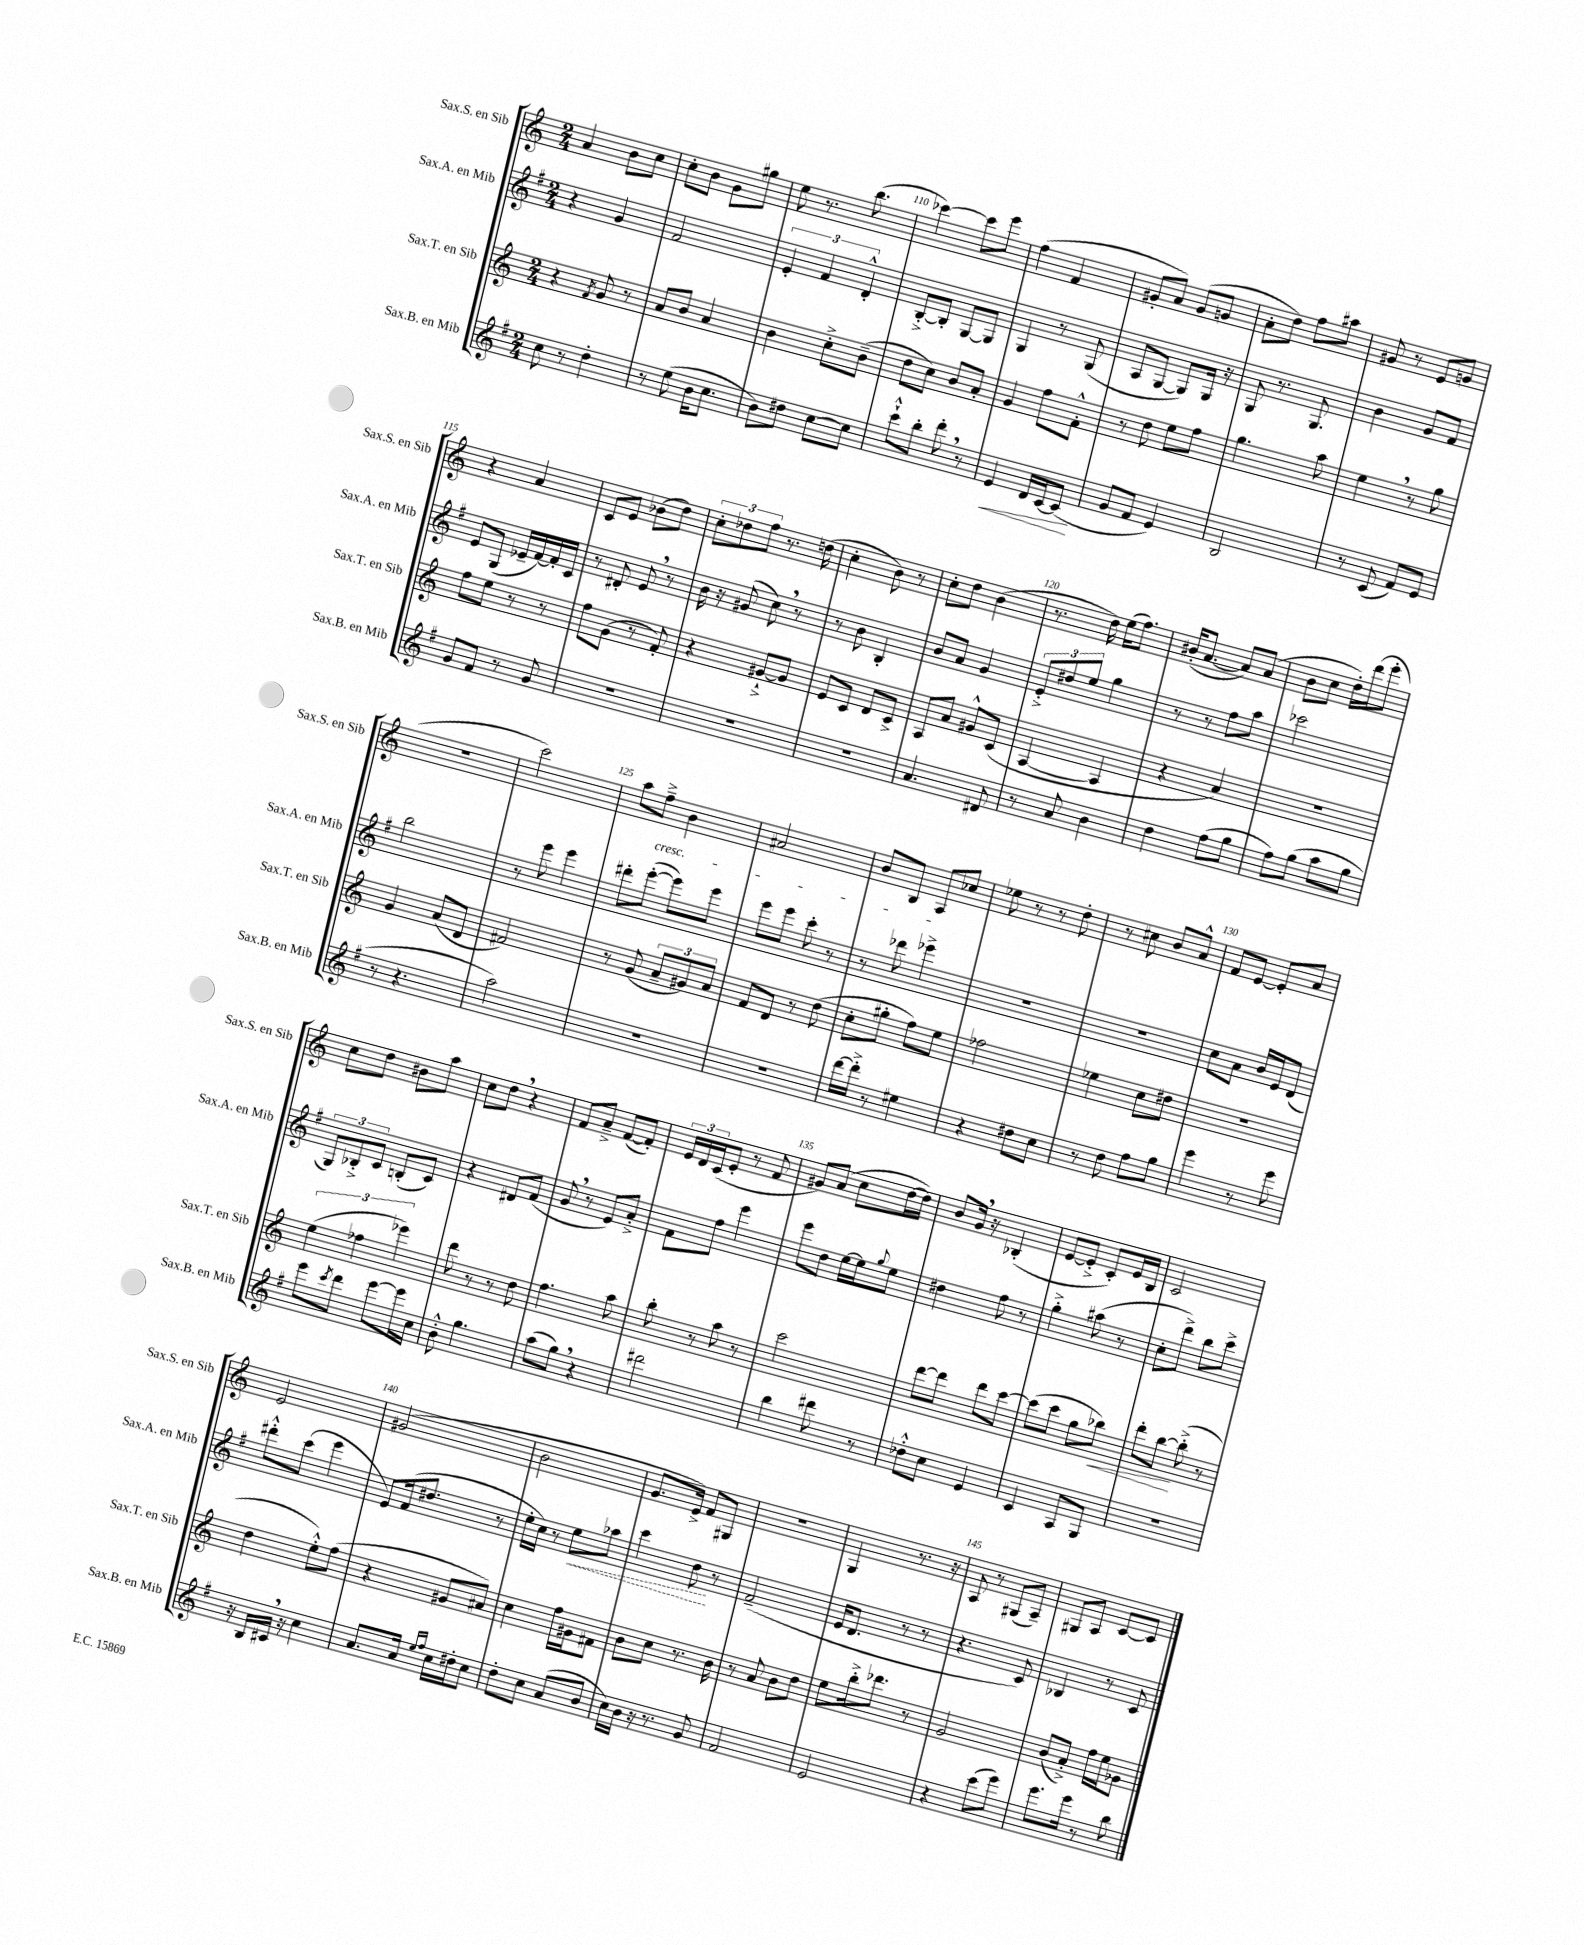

**kern	**dynam	**kern	**dynam	**kern	**dynam	**kern
*part4	*part4	*part3	*part3	*part2	*part2	*part1
*staff4	*staff4	*staff3	*staff3	*staff2	*staff2	*staff1
*I"Sax.B. en Mib	*	*I"Sax.T. en Sib	*	*I"Sax.A. en Mib	*	*I"Sax.S. en Sib
*I'Sax.B. en Mib	*	*I'Sax.T. en Sib	*	*I'Sax.A. en Mib	*	*I'Sax.S. en Sib
*clefG2	*	*clefG2	*	*clefG2	*	*clefG2
*k[f#]	*	*k[]	*	*k[f#]	*	*k[]
*M2/4	*	*M2/4	*	*M2/4	*	*M2/4
=107	=107	=107	=107	=107	=107	=107
8cc\	.	4r	.	4r	.	4a/
8r	.	.	.	.	.	.
.	.	8qf/	.	.	.	.
4dd'\	.	8g/	.	4g/	.	8b\L
.	.	8r	.	.	.	8cc\J
=108	=108	=108	=108	=108	=108	=108
8r	.	8a/L	.	2f#/	.	8cc'\L
(8ee\	.	8b/J	.	.	.	8b\J
16b\KL	.	4a/	.	.	.	8g\L
8.cc\J	.	.	.	.	.	.
.	.	.	.	.	.	8gg#X\J
=109	=109	=109	=109	=109	=109	=109
8b\L)	.	4b\	.	6e'/	.	8ee\
8dd#X\J	.	.	.	.	.	8.r
.	.	.	.	6f#/	.	.
[8cc\L	.	8cc'^\L	.	.	.	.
.	.	.	.	.	.	(8.bb\
.	.	.	.	6d'^^/	.	.
8cc\J]	.	(8b~\J	.	.	.	.
=110	=110	=110	=110	=110	=110	=110
8ccc`^^\L	.	8dd\L	.	[8B'^/L	.	[4ccc-X\)
8bb'\J	.	8cc\J)	.	8B'/J]	.	.
8ddd',\	.	8b/L	.	[8G/L	.	8ccc-\L]
8r	.	8a'/J	.	8G/J]	.	8eee\J
=111	=111	=111	=111	=111	=111	=111
!	!LO:HP:b	!	!	!	!	!
4e/	<	4g/	.	4G/	.	(4ff\
16d/LL	.	8ff\L	.	8r	.	4f/
[16c/J	.	.	.	.	.	.
(8c/J]	.	8f'^^\J	.	(8G/	.	.
.	[	.	.	.	.	.
=112	=112	=112	=112	=112	=112	=112
8g/L	.	8r	.	8A/L	.	8g#X'/L
8f#/J	.	8dd\	.	[8G/J	.	8a/J)
4e/)	.	8ee\L	.	8G/L])	.	(8g#/L
.	.	8ff\J	.	16G/Jk	.	8gn/J
.	.	.	.	16r	.	.
=113	=113	=113	=113	=113	=113	=113
2B/	.	4.gg\	.	8G/	.	8a'\L
.	.	.	.	8.r	.	8dd\J)
.	.	.	.	.	.	8ff\L
.	.	.	.	8.G/	.	.
.	.	8aa\	.	.	.	8aa#X\J
=114	=114	=114	=114	=114	=114	=114
8r	.	4ee,\	.	4b\	.	8g#X/
(8c/	.	.	.	.	.	8r
8f#/L)	.	8r	.	8g/L	.	8e/L
8e/J	.	8gg\	.	8f#/J	.	8gn/J
!!LO:LB:g=z
=115	=115	=115	=115	=115	=115	=115
8g/L	.	8ff\L	.	8e/L	.	4r
8f#/J	.	8ee\J	.	(8G/J	.	.
8r	.	8r	.	16e-X~/LL	.	4a/
.	.	.	.	[16f#/)	.	.
8g/	.	8r	.	16f#'/]	.	.
.	.	.	.	16c/JJ	.	.
=116	=116	=116	=116	=116	=116	=116
2r	.	8ff\L	.	8r	.	8c/L
.	.	(8g\J	.	8d#X'/	.	8e/J
.	.	8r	.	8e,/	.	(8b-X\L
.	.	8f'/)	.	8r	.	8dd\J)
=117	=117	=117	=117	=117	=117	=117
2r	.	4r	.	16b\	.	12cc'\L
.	.	.	.	16r	.	.
.	.	.	.	.	.	12dd-X\
.	.	.	.	(8g#X/	.	.
.	.	.	.	.	.	12ff\J
.	.	[8g#X`^/L	.	8cc,\)	.	8.r
.	.	8g#/J]	.	8r	.	.
.	.	.	.	.	.	(16ddn\
=118	=118	=118	=118	=118	=118	=118
2r	.	8e/L	.	8r	.	4cc'\
.	.	8c/J	.	8b\	.	.
.	.	8d/L	.	4B'/	.	8b\)
.	.	8c^/J	.	.	.	8r
=119	=119	=119	=119	=119	=119	=119
4.a/	.	8A/L	.	8b/L	.	8cc'\L
.	.	8a/J	.	8a/J	.	8dd\J
.	.	8g#X^^/L	.	4g/	.	(4b\
8d#X/	.	(8c/J	.	.	.	.
=120	=120	=120	=120	=120	=120	=120
8r	.	[4A/	.	12e'^/L	.	8.r
.	.	.	.	12dd#X/	.	.
8a/	.	.	.	.	.	.
.	.	.	.	12ee/J	.	.
.	.	.	.	.	.	16dd\)
4b\	.	4A/]	.	4gg\	.	(16ee\KL
.	.	.	.	.	.	8.ff\J)
=121	=121	=121	=121	=121	=121	=121
4dd\	.	4r	.	8r	.	(16b#X'/KL
.	.	.	.	.	.	[8.a/J
.	.	.	.	8r	.	.
(8ff#\L	.	4a/)	.	8ff#\L	.	8a/L])
8gg\J	.	.	.	8aa\J	.	(8a/J
=122	=122	=122	=122	=122	=122	=122
8ff#\L)	.	2r	.	2ccc-X\	.	8b\L
(8gg\J	.	.	.	.	.	8cc\J
8aa\L	.	.	.	.	.	16dd'\LL)
.	.	.	.	.	.	(16ddd\J
8gg\J	.	.	.	.	.	8eee'\J
!!LO:LB:g=z
=123	=123	=123	=123	=123	=123	=123
8r	.	4g/	.	2bb\	.	2r
4.r	.	.	.	.	.	.
.	.	(8a/L	.	.	.	.
.	.	8d/J	.	.	.	.
=124	=124	=124	=124	=124	=124	=124
2aa\)	.	2f#X/)	.	8r	.	2ccc\)
.	.	.	.	8eee\	.	.
.	.	.	.	4eee\	.	.
=125	=125	=125	=125	=125	=125	=125
2r	.	8r	.	8ddd#X'\L	.	8aa\L
!	!	!	!	!	!	!LO:TX:b:i:t=cresc.
.	.	(8g/	.	([8eee'\J	.	8ff~^\J
.	.	12a~/L	.	8eee\L])	.	4b\
.	.	12g#X/)	.	.	.	.
.	.	.	.	8eee\J	.	.
.	.	12a/J	.	.	.	.
=126	=126	=126	=126	=126	=126	=126
2r	.	8f/L	.	8eee\L	.	2a#X/
.	.	8d/J	.	8eee\J	.	.
.	.	8r	.	8ccc'\	.	.
.	.	(8dd\	.	8r	.	.
=127	=127	=127	=127	=127	=127	=127
[16ddd\LL	.	8cc'\L	.	8r	.	8b/L
16ddd'^\JJ]	.	.	.	.	.	.
8r	.	8gg#X'\J	.	8ddd-X\	.	8B/J
4ee#X\	.	8ff\L)	.	4eee-X^\	.	8A/L
.	.	8ee\J	.	.	.	8cc-X/J
=128	=128	=128	=128	=128	=128	=128
4r	.	2ff-X\	.	2r	.	8ee-X\
.	.	.	.	.	.	8r
8dd#X\L	.	.	.	.	.	8r
8cc\J	.	.	.	.	.	8dd'\
=129	=129	=129	=129	=129	=129	=129
8r	.	4ee-X\	.	2r	.	8r
8dd\	.	.	.	.	.	8cc#X\
8ff#\L	.	8cc\L	.	.	.	8b/L
8gg\J	.	8dd#X\J	.	.	.	8a^^/J
=130	=130	=130	=130	=130	=130	=130
4eee\	.	2r	.	8cc\L	.	8f/L
.	.	.	.	8a\J	.	[8e/J
8r	.	.	.	16b/LL	.	8e'/L]
.	.	.	.	16e/J	.	.
8eee\	.	.	.	(8d/J	.	8a/J
!!LO:LB:g=z
=131	=131	=131	=131	=131	=131	=131
8eee\L	.	(6ee\	.	12G/L)	.	8cc\L
.	.	.	.	12B-X'^/	.	.
8qccc/	.	.	.	.	.	.
8ddd\J	.	.	.	.	.	8dd\J
.	.	6ff-X\	.	12c/J	.	.
[8eee\L	.	.	.	(8Bn'/L	.	8b#X\L
.	.	6eee-X\)	.	.	.	.
16eee\L]	.	.	.	8c/J)	.	8aa\J
16cc\JJ	.	.	.	.	.	.
=132	=132	=132	=132	=132	=132	=132
8b'^^\	.	8ddd\	.	4r	.	8cc\L
4.gg\	.	8r	.	.	.	8dd,\J
.	.	8r	.	8d#X/L	.	4r
.	.	8dd\	.	(8f#/J	.	.
=133	=133	=133	=133	=133	=133	=133
(8aa\L	.	4.ff\	.	8g,/	.	8f/L
8gg,\J)	.	.	.	8r	.	8a~^/J
4r	.	.	.	8e/L)	.	([8f/L
.	.	8aa\	.	8a'^/J	.	8f'/J])
=134	=134	=134	=134	=134	=134	=134
2ddd#X\	.	8bb'\	.	8f#\L	.	24e/LL
.	.	.	.	.	.	24d/
.	.	.	.	.	.	(24c/J
.	.	8r	.	8ff#\J	.	8e'/J
.	.	8aa\	.	4eee\	.	8r
.	.	8r	.	.	.	8f/
=135	=135	=135	=135	=135	=135	=135
4bb\	.	2ccc\	.	8eee\L	.	8g#X/L)
.	.	.	.	8dd\J	.	(8a/J
8ddd#X\	.	.	.	[16ee\LL	.	8cc\L
.	.	.	.	16ee\J]	.	.
.	.	.	.	8qqgg/	.	.
8r	.	.	.	8ee\J	.	[16dd\L
.	.	.	.	.	.	16dd\JJ])
=136	=136	=136	=136	=136	=136	=136
8dd-X'^^\L	.	[8ddd\L	.	4dd#X\	.	8b/L
8cc\J	.	8ddd\J]	.	.	.	16g,/Jk
.	.	.	.	.	.	16r
4e/	.	8ddd\L	.	8ff#\	.	(4B-X'/
.	.	[8ccc\J	.	8r	.	.
=137	=137	=137	=137	=137	=137	=137
4c/	.	(8ccc\L]	.	4gg'^\	.	[8e/L
.	.	8ccc\J	.	.	.	8e'^/J]
8A/L	.	8gg\L	.	(8aa#X\	.	8c'/L)
!	!	!	!LO:HP:b	!	!	!
8G/J	.	8bb-X\J)	<	8r	.	16e/L
.	.	.	.	.	.	16B/JJ
=138	=138	=138	=138	=138	=138	=138
2r	.	8ddd'\L	.	8cc'\L	.	2c/
.	.	[8bb\J	.	8ddd^\J)	.	.
.	.	(8bb'^\]	[	8bb\L	.	.
.	.	8r	.	8ccc^\J	.	.
!!LO:LB:g=z
=139	=139	=139	=139	=139	=139	=139
16r	.	4dd\	.	8ddd#X'^^\L	.	2e/
16B/LL	.	.	.	.	.	.
16c#X,/JJ	.	.	.	(8ccc\J	.	.
16r	.	.	.	.	.	.
4cc\	.	8ee'^^\L)	.	4eee\	.	.
.	.	(8ff\J	.	.	.	.
=140	=140	=140	=140	=140	=140	=140
8.a/L	.	4r	.	8e/L)	.	(2g#X/
.	.	.	.	(16f#/k	.	.
16a/Jk	.	.	.	8.dd#X/J	.	.
16qqee/LL	.	.	.	.	.	.
16qqff#/JJ	.	.	.	.	.	.
16cc\LL	.	8g#X/L	.	.	.	.
16dd#X'\J	.	.	.	.	.	.
8cc\J	.	8a#X/J)	.	8r	.	.
=141	=141	=141	=141	=141	=141	=141
8dd'\L	.	4cc\	.	16ee'\LL	.	2b\
.	.	.	.	16cc\JJ)	.	.
8cc\J	.	.	.	8r	.	.
!	!	!	!	!	!LO:HP:b	!
(8a/L	.	16ff\LL	.	8ee\L	<	.
.	.	16g#X\J	.	.	.	.
8b/J	.	8f#X\J	.	8aa-X\J	.	.
=142	=142	=142	=142	=142	=142	=142
16cc\LL)	.	8b\L	.	4ccc\	.	8.g/L
16b\JJ	.	.	.	.	.	.
16r	.	8cc\J	.	.	.	.
8.r	.	.	.	.	.	16e^/Jk)
.	.	8.r	.	8dd\	.	8f/L
8g/	.	.	.	8r	[	8G#X/J
.	.	16b\	.	.	.	.
=143	=143	=143	=143	=143	=143	=143
2f#/	.	8r	.	(2f#~/	.	2r
.	.	8a/	.	.	.	.
.	.	8b\L	.	.	.	.
.	.	8dd\J	.	.	.	.
=144	=144	=144	=144	=144	=144	=144
2e/	.	8ee\L	.	16e/KL	.	4G/
.	.	.	.	8.d/J	.	.
.	.	16bb'^\k	.	.	.	.
.	.	8.ddd-X\J	.	.	.	.
.	.	.	.	8r	.	8.r
.	.	8r	.	8r	.	.
.	.	.	.	.	.	16r
=145	=145	=145	=145	=145	=145	=145
4r	.	2g/	.	4.r	.	8A/
.	.	.	.	.	.	8r
(8ccc\L	.	.	.	.	.	(8G#X/L
8eee\J)	.	.	.	8c/)	.	8A~/J)
=146	=146	=146	=146	=146	=146	=146
8.eee\L	.	(8b/L	.	4B-X/	.	8G#X/L
.	.	8a'^/J)	.	.	.	8A/J
16eee\Jk	.	.	.	.	.	.
8r	.	16ff\LL	.	8r	.	[8c/L
.	.	16ee\J	.	.	.	.
8bb\	.	8g-X\J	.	8c/	.	8c/J]
==	==	==	==	==	==	==
*-	*-	*-	*-	*-	*-	*-
